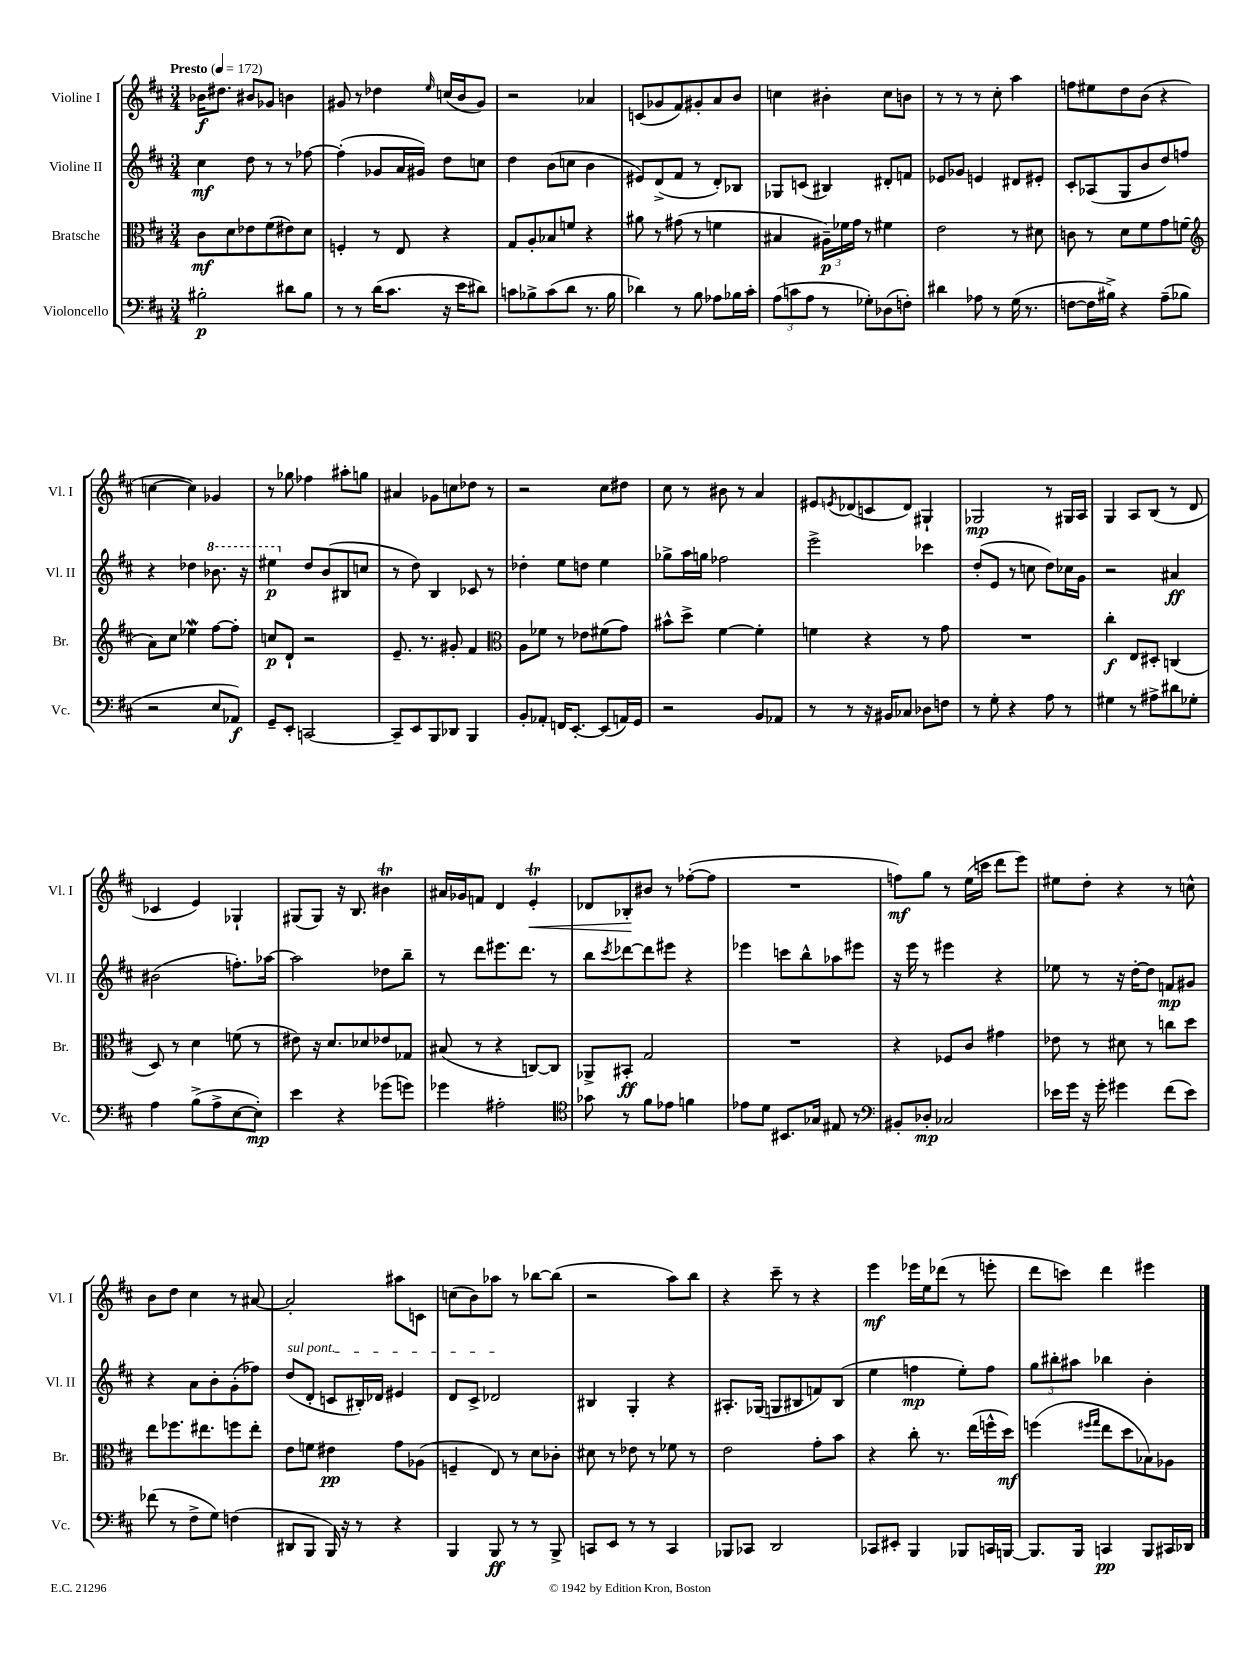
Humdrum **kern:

**kern	**dynam	**kern	**dynam	**kern	**dynam	**kern	**dynam
*part4	*part4	*part3	*part3	*part2	*part2	*part1	*part1
*staff4	*staff4	*staff3	*staff3	*staff2	*staff2	*staff1	*staff1
*I"Violoncello	*	*I"Bratsche	*	*I"Violine II	*	*I"Violine I	*
*I'Vc.	*	*I'Br.	*	*I'Vl. II	*	*I'Vl. I	*
*clefF4	*	*clefC3	*	*clefG2	*	*clefG2	*
*k[f#c#]	*	*k[f#c#]	*	*k[f#c#]	*	*k[f#c#]	*
*M3/4	*	*M3/4	*	*M3/4	*	*M3/4	*
*MM172	*	*MM172	*	*MM172	*	*MM172	*
=1	=1	=1	=1	=1	=1	=1	=1
!	!	!	!	!	!	!LO:TX:a:B:t=Presto	!
2B#X'\	p	8c#\L	mf	4cc#\	mf	16b-X\KL	f
.	.	.	.	.	.	8.dd#X\J	.
.	.	8d\	.	.	.	.	.
.	.	8e-X\	.	8dd\	.	8b#X/L	.
.	.	(8f#\	.	8r	.	8g-X/J	.
8d#X\L	.	8e#X\)	.	8r	.	4bn\	.
8B#\J	.	8d\J	.	[8ff-X\	.	.	.
=2	=2	=2	=2	=2	=2	=2	=2
8r	.	4Fn'/	.	(4ff-'\]	.	8g#X/	.
8r	.	.	.	.	.	8r	.
(16d\KL	.	8r	.	8g-X/L	.	4dd-X\	.
8.c#\J	.	.	.	.	.	.	.
.	.	8E/	.	16a/L	.	.	.
.	.	.	.	16g#X/JJ)	.	.	.
.	.	.	.	.	.	16qqee/	.
16r	.	4r	.	8dd\L	.	(16ccn/LL	.
16e\KL	.	.	.	.	.	16b/J	.
8d#X\J)	.	.	.	8ccn\J	.	8g#/J)	.
=3	=3	=3	=3	=3	=3	=3	=3
8cn\L	.	8G/L	.	4dd\	.	2r	.
8B-X^\	.	8A'/	.	.	.	.	.
(8c\	.	8B-X/	.	(8b\L	.	.	.
8d\J	.	8fn/J	.	8ccn\J	.	.	.
8.r	.	4r	.	4b\	.	4a-X/	.
16B-\	.	.	.	.	.	.	.
=4	=4	=4	=4	=4	=4	=4	=4
4d-X\)	.	8a#X\	.	8e#X/L)	.	(8cn/L	.
.	.	8r	.	(8d^/	.	8g-X/	.
8r	.	(8g#X\	.	8f#/J	.	8f#/)	.
8B\	.	8r	.	8r	.	8g#X'/	.
8A-X\L	.	4fn\	.	8d'/L)	.	8a/	.
16B-X\L	.	.	.	8B-X/J	.	8b/J	.
16c#'\JJ	.	.	.	.	.	.	.
=5	=5	=5	=5	=5	=5	=5	=5
(12A\L	.	4B#X/	.	8G-X/L	.	4ccn\	.
12cn\	.	.	.	.	.	.	.
.	.	.	.	(8cn/J	.	.	.
12A\J	.	.	.	.	.	.	.
8r	.	24A#X~\LL)	p	4B#X/)	.	4b#X'\	.
.	.	24f-X\	.	.	.	.	.
.	.	24g\JJ	.	.	.	.	.
8G-X'\L)	.	8r	.	.	.	.	.
(8D-X\	.	4f#X\	.	8d#X'/L	.	8cc\L	.
8Fn'\J)	.	.	.	8fn/J	.	8bn\J	.
=6	=6	=6	=6	=6	=6	=6	=6
4d#X\	.	2e\	.	8e-X/L	.	8r	.
.	.	.	.	8g-X/J	.	8r	.
8A-X\	.	.	.	4en/	.	8r	.
8r	.	.	.	.	.	8cc#'\	.
(16G\	.	8r	.	8d#X/L	.	4aa\	.
8.r	.	.	.	.	.	.	.
.	.	8d#X\	.	8e#X'/J	.	.	.
=7	=7	=7	=7	=7	=7	=7	=7
[8Fn\L	.	8cn\	.	8c#'/L	.	8ffn\L	.
16F\L]	.	8r	.	(8A-X/	.	8ee#X\	.
16B#X^\JJ)	.	.	.	.	.	.	.
4r	.	8d\L	.	8G/	.	8dd\	.
.	.	8f#\	.	8b/	.	(8b\J	.
(8A~\L	.	8g\	.	8dd/)	.	4r	.
8B-X\J	.	(8fn\J	.	8ffn/J	.	.	.
!!LO:LB:g=z
=8	=8	=8	=8	=8	=8	=8	=8
*	*	*clefG2	*	*	*	*	*
2r	.	8a\L)	.	4r	.	[4ccn\	.
.	.	8cc#\J	.	.	.	.	.
.	.	4ee-Xw\	.	4dd-X\	.	4cc\])	.
*	*	*	*	*8va	*	*	*
8E/L	.	[8ff#\L	.	8.bb-X\	.	4g-X/	.
8AA-X/J)	f	8ff#'\J]	.	.	.	.	.
.	.	.	.	16r	.	.	.
=9	=9	=9	=9	=9	=9	=9	=9
8GG~/L	.	8ccn/L	p	4eee#X\	p	8r	.
8EE'/J	.	8d`/J	.	.	.	8gg-X\	.
*	*	*	*	*X8va	*	*	*
[2CCn/	.	2r	.	8dd/L	.	4ff-X\	.
.	.	.	.	(8b/	.	.	.
.	.	.	.	8B#X/	.	8aa#X'\L	.
.	.	.	.	8ccn/J	.	8ggn\J	.
=10	=10	=10	=10	=10	=10	=10	=10
8CC~/L]	.	8.e~/	.	8r	.	4a#X/	.
8EE/	.	.	.	8dd\)	.	.	.
.	.	8.r	.	.	.	.	.
8BBB/	.	.	.	4B/	.	8g-X\L	.
8DD-X/J	.	8g#X'/	.	.	.	8ccn\	.
4BBB/	.	4f#/	.	8c-X/	.	8dd-X\J	.
.	.	.	.	8r	.	8r	.
=11	=11	=11	=11	=11	=11	=11	=11
*	*	*clefC3	*	*	*	*	*
8BB'/L	.	8A\L	.	4dd-X'\	.	2r	.
8AA-X'/J	.	8f-X\J	.	.	.	.	.
16FFn/KL	.	8r	.	8ee\L	.	.	.
[8.EE'/J	.	.	.	.	.	.	.
.	.	8e-X\L	.	8ddn\J	.	.	.
(8EE/L]	.	(8f#X\	.	4ee\	.	8cc#\L	.
16AAn/L)	.	8g\J)	.	.	.	8dd#X\J	.
16GG/JJ	.	.	.	.	.	.	.
=12	=12	=12	=12	=12	=12	=12	=12
2r	.	8b#X^^\L	.	8gg-X^\L	.	8cc#\	.
.	.	8dd^\J	.	16aa\L	.	8r	.
.	.	.	.	16ggn\JJ	.	.	.
.	.	[4f#\	.	2ff-X\	.	8b#X\	.
.	.	.	.	.	.	8r	.
8BB/L	.	4f#'\]	.	.	.	4a/	.
8AA-X/J	.	.	.	.	.	.	.
=13	=13	=13	=13	=13	=13	=13	=13
8r	.	4fn\	.	2eee^\	.	8e#X/L	.
.	.	.	.	.	.	8qen/	.
8r	.	.	.	.	.	(8d-X/	.
16r	.	4r	.	.	.	8cn/	.
16BB#X/KL	.	.	.	.	.	.	.
8C-X/J	.	.	.	.	.	8d-/J)	.
8D-X\L	.	8r	.	4ccc-X\	.	4G#X`/	.
8Fn\J	.	8g\	.	.	.	.	.
=14	=14	=14	=14	=14	=14	=14	=14
8r	.	2.r	.	(8dd'/L	.	2G-X/	mp
8G'\	.	.	.	8e/J	.	.	.
4r	.	.	.	8r	.	.	.
.	.	.	.	8ccn\	.	.	.
8A\	.	.	.	8dd\L)	.	8r	.
8r	.	.	.	16cc-X\L	.	16G#X/LL	.
.	.	.	.	16g\JJ	.	16A/JJ	.
=15	=15	=15	=15	=15	=15	=15	=15
4G#X\	.	4cc#'\	f	2r	.	4G/	.
8r	.	8E/L	.	.	.	8A/L	.
8A#X^\L	.	8D#X'/J	.	.	.	(8B/J	.
8d#X\	.	(4Cn/	.	4a#X/	ff	8r	.
8G-X'\J	.	.	.	.	.	8d/	.
!!LO:LB:g=z
=16	=16	=16	=16	=16	=16	=16	=16
4A\	.	8D/)	.	(2b#X\	.	4c-X/	.
.	.	8r	.	.	.	.	.
(8B^\L	.	4d\	.	.	.	4e/)	.
8A^\	.	.	.	.	.	.	.
[8E\	.	(8fn\	.	8.ffn'\L)	.	4G-X`/	.
8E'\J])	mp	8r	.	.	.	.	.
.	.	.	.	[16aa-X\Jk	.	.	.
=17	=17	=17	=17	=17	=17	=17	=17
4e\	.	8e#X\)	.	2aa-\]	.	(8G#X/L	.
.	.	16r	.	.	.	8G#/J)	.
.	.	8.d/L	.	.	.	.	.
4r	.	.	.	.	.	16r	.
.	.	.	.	.	.	8.B/	.
.	.	8d-X/	.	.	.	.	.
(8g-X\L	.	8e-X/	.	8dd-X\L	.	4b#Xt\	.
8gn\J)	.	8G-X/J	.	8bb~\J	.	.	.
=18	=18	=18	=18	=18	=18	=18	=18
4g-X\	.	(8B#X/	.	8r	.	16a#X/LL	.
.	.	.	.	.	.	16g-X/J	.
.	.	8r	.	8ddd\L	.	8fn/J	.
2A#X'\	.	4r	.	8.eee#X\	.	4d/	.
.	.	.	.	8.ddd\J	.	.	.
!	!	!	!	!	!	!	!LO:HP:b
.	.	[8Cn/L)	.	.	.	4eT'/	<
.	.	8C/J]	.	8r	.	.	.
=19	=19	=19	=19	=19	=19	=19	=19
*clefC4	*	*	*	*	*	*	*
8g-X\	.	8AA-X^/L	.	8bb\L	.	8d-X/L	.
.	.	.	.	8qccc#/	.	.	.
8r	.	8BB#X'/J	ff	[8ddd-X\	.	8B-X'/	.
8f#\L	.	2G/	.	8ddd-\]	.	8b#X/J	[
8e-X\J	.	.	.	8eee#X\J	.	8r	.
4fn\	.	.	.	4r	.	([8ff-X'\L	.
.	.	.	.	.	.	8ff-\J]	.
=20	=20	=20	=20	=20	=20	=20	=20
8e-X\L	.	2.r	.	4eee-X\	.	2.r	.
8d\J	.	.	.	.	.	.	.
8.BB#X/L	.	.	.	8cccn\L	.	.	.
.	.	.	.	8bb^^\	.	.	.
16G-X/Jk	.	.	.	.	.	.	.
8E#X/	.	.	.	8aa-X\	.	.	.
8r	.	.	.	8eee#X\J	.	.	.
=21	=21	=21	=21	=21	=21	=21	=21
*clefF4	*	*	*	*	*	*	*
8BB#X'/L	.	4r	.	16r	.	8ffn\L)	mf
.	.	.	.	16eee\	.	.	.
8D-X'/J	mp	.	.	8r	.	8gg\J	.
2C-X/	.	8F-X/L	.	4eee#X\	.	8r	.
.	.	8c#/J	.	.	.	(16ee\LL	.
.	.	.	.	.	.	16cccn\JJ	.
.	.	4g#X\	.	4r	.	8ddd\L	.
.	.	.	.	.	.	8eee\J)	.
=22	=22	=22	=22	=22	=22	=22	=22
16e-X\LL	.	8e-X\	.	8ee-X\	.	8ee#X\L	.
16g\JJ	.	.	.	.	.	.	.
16r	.	8r	.	8r	.	8dd'\J	.
16g'\	.	.	.	.	.	.	.
4g#X\	.	8d#X\	.	16r	.	4r	.
.	.	.	.	[16dd'\KL	.	.	.
.	.	8r	.	8dd\J]	.	.	.
(8f#\L	.	8ccn\L	.	8fn/L	mp	8r	.
8e-\J)	.	8dd\J	.	8g#X/J	.	8ccn^^\	.
!!LO:LB:g=z
=23	=23	=23	=23	=23	=23	=23	=23
(8f-X\	.	8ee\L	.	4r	.	8b\L	.
8r	.	8.ff-X\	.	.	.	8dd\J	.
8F#^\L	.	.	.	8a\L	.	4cc#\	.
.	.	8.ee#X\	.	.	.	.	.
8G\J)	.	.	.	8b'\	.	.	.
(4Fn\	.	8ffn\	.	(8g'\	.	8r	.
.	.	8ee#'\J	.	8ff-X\J)	.	[8a#X/	.
=24	=24	=24	=24	=24	=24	=24	=24
!	!	!	!	!LO:TX:a:i:t=sul pont.	!	!	!
8DD#X/L	.	8e\L	.	(8dd/L	.	2a#'/]	.
8BBB/J	.	8fn\J	.	8d'/J	.	.	.
16BBB/)	.	4e#X\	pp	8cn/L	.	.	.
16r	.	.	.	.	.	.	.
8r	.	.	.	16B#X'/L)	.	.	.
.	.	.	.	16d-X/JJ	.	.	.
4r	.	8g\L	.	4e#X/	.	8aa#X\L	.
.	.	(8A-X\J	.	.	.	8cn\J	.
=25	=25	=25	=25	=25	=25	=25	=25
4BBB/	.	4Fn~/	.	8d/L	.	(8ccn\L	.
.	.	.	.	8c#^/J	.	8b\)	.
8BBB/	ff	8E/)	.	2d-X/	.	8aa-X\J	.
8r	.	8r	.	.	.	8r	.
8r	.	8d\L	.	.	.	[8bb-X\L	.
8BBB^/	.	8c-X'\J	.	.	.	(8bb-\J]	.
=26	=26	=26	=26	=26	=26	=26	=26
8CCn/L	.	8d#X\	.	4B#X/	.	2r	.
8EE/J	.	8r	.	.	.	.	.
8r	.	8e-X\	.	4G'/	.	.	.
8r	.	8r	.	.	.	.	.
4CC/	.	8f-X\	.	4r	.	8aa\L)	.
.	.	8r	.	.	.	8bb\J	.
=27	=27	=27	=27	=27	=27	=27	=27
8BBB-X/L	.	2e\	.	8.A#X'/L	.	4r	.
8CC-X/J	.	.	.	.	.	.	.
.	.	.	.	(16G-X/Jk	.	.	.
2DD/	.	.	.	8Gn/L	.	8ccc#~\	.
.	.	.	.	8B#X/	.	8r	.
.	.	8g'\L	.	8fn/)	.	4r	.
.	.	8b\J	.	(8B#/J	.	.	.
=28	=28	=28	=28	=28	=28	=28	=28
8CC-X/L	.	4r	.	4ee\	.	4eee\	mf
8EE#X'/J	.	.	.	.	.	.	.
4BBB/	.	8cc#'\	.	4ffn\	mp	16eee-X\LL	.
.	.	.	.	.	.	16ee\J	.
.	.	8.r	.	.	.	(8ddd-X\J	.
8BBB-X/L	.	.	.	8ee'\L)	.	8r	.
.	.	(16ee\LL	.	.	.	.	.
16CCn/L	.	16ffn^^\	.	8ff\J	.	8eeen'\	.
[16BBBn/JJ	.	16dd\JJ)	mf	.	.	.	.
=29	=29	=29	=29	=29	=29	=29	=29
8.BBB/L]	.	(4ffn\	.	12gg\L	.	8ddd\L	.
.	.	.	.	12bb#X'\	.	.	.
.	.	.	.	.	.	8cccn\J)	.
.	.	.	.	12aa#X\J	.	.	.
16BBB/Jk	.	.	.	.	.	.	.
.	.	16qqff#X/LL	.	.	.	.	.
.	.	16qqgg/JJ	.	.	.	.	.
4CCn/	pp	8ee\L	.	4bb-X\	.	4ddd\	.
.	.	8dd\	.	.	.	.	.
8BBB/L	.	8B-X\)	.	4b'\	.	4eee#X\	.
16CC#X/L	.	8A-X\J	.	.	.	.	.
16DD-X/JJ	.	.	.	.	.	.	.
==	==	==	==	==	==	==	==
*-	*-	*-	*-	*-	*-	*-	*-
